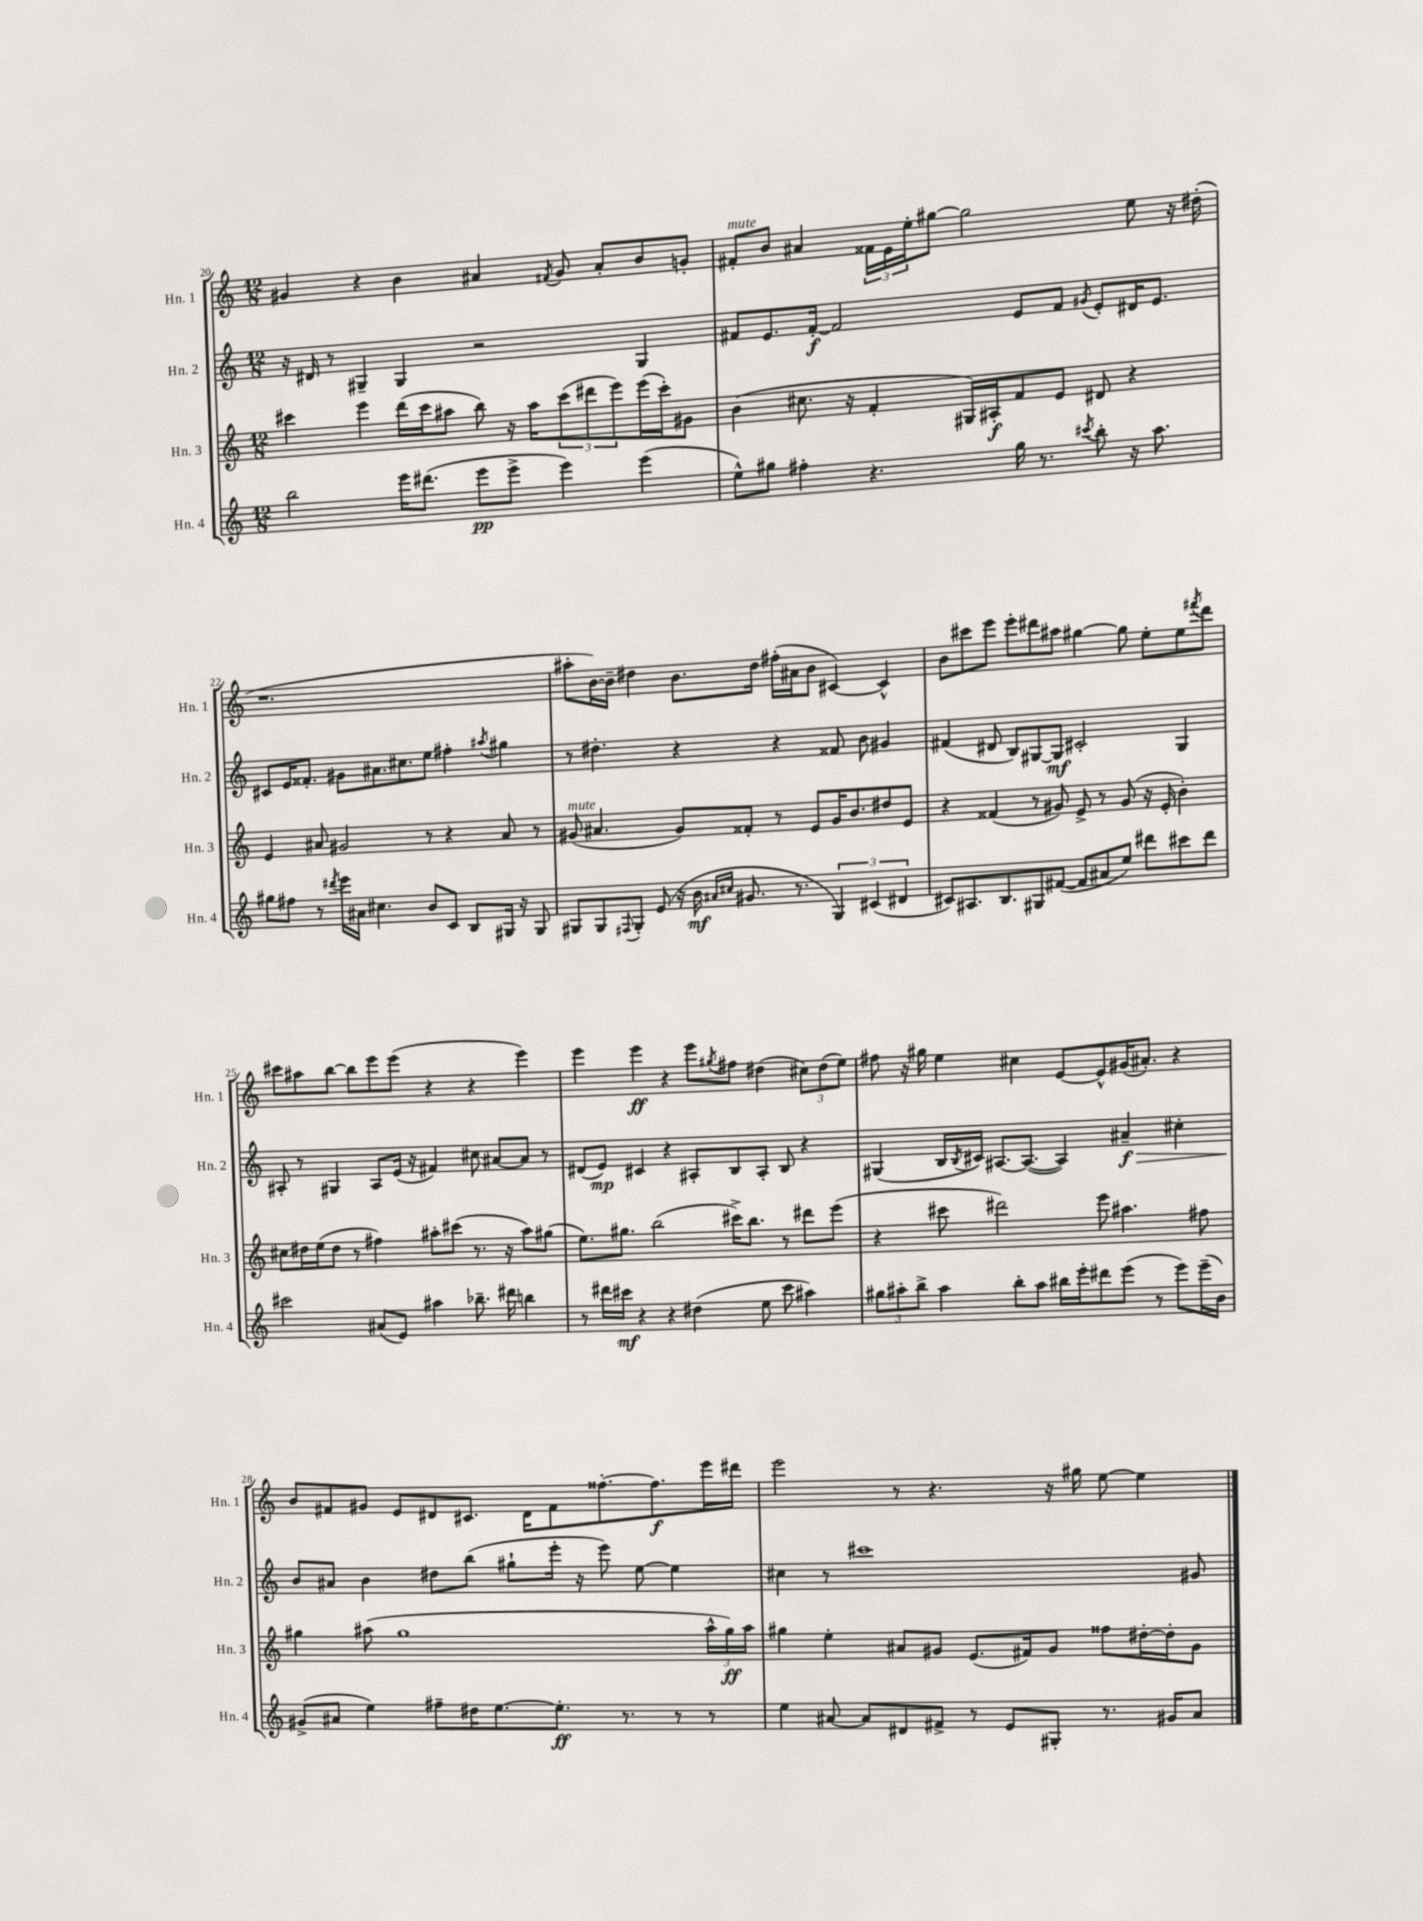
<<
\new StaffGroup <<
\new Staff = "s0" \with { instrumentName = "Hn. 1" shortInstrumentName = "Hn. 1" } {
    \clef treble \key c \major \numericTimeSignature \time 12/8
    gis'4 r4 b'4 ais'4 \acciaccatura { fis'8 } gis'8 ais'8-. b'8 g'8-. |
    fis'8-.^\markup { \italic "mute" } b'8 ais'4 \tuplet 3/2 { fisis'16 e'16 e''16-. } gis''8~ gis''2 e''8 r16 dis''16-.( |
    r1. |
    ais''8-. b'16~) b'16-- dis''4 b'8. dis''16 fis''16-.( ais'16 b'8 cis'4~) cis'4-^ |
    b'8 cis'''8 e'''8 e'''8-. dis'''8 ais''8 gis''4~ gis''8 e''8-. e''8 \acciaccatura { fis'''8 } dis'''8 |
    cis'''8 ais''8 b''8~ b''8 e'''8 e'''8( r4 r4 e'''4) |
    e'''4 e'''4\ff r4 e'''8 \acciaccatura { gis''8 } fis''8 dis''4( \tuplet 3/2 { cis''8) dis''8( e''8) } |
    fis''8 r16 gis''16 e''4 cis''4 e'8~ e'8-^ gis'16( ais'8.-.) r4 |
    b'8 fis'8 gis'8 e'8 dis'8 cis'8. dis'16 fis'8 fisis''8.~-. fisis''8.\f e'''16 dis'''16 |
    e'''2 r8 r4. r16 gis''16 e''8~ e''4 \bar "|." |
}
\new Staff = "s1" \with { instrumentName = "Hn. 2" shortInstrumentName = "Hn. 2" } {
    \clef treble \key c \major \numericTimeSignature \time 12/8
    r16 dis'16 r8 gis4-- gis4 r2 gis4 |
    fis'8 e'8. fis'16~-.\f fis'2 e'8 fis'8 \acciaccatura { gis'8 } e'8-. dis'16 e'8. |
    cis'8 e'16 fisis'8.-. gis'8 ais'8. cis''8. e''8 fis''4-. \acciaccatura { ais''8 } gis''4 |
    r8 dis''4.-. r4 r4 fisis'8 b'8 gis'4 |
    fis'4( dis'8 b8) gis8~ gis8\mf cis'2-. gis4 |
    ais8-. r8 gis4 ais8 e'16( r16 fis'4) cis''8 ais'8~ ais'8 r8 |
    dis'8( e'8\mp) cis'4 r4 ais8-. b8 ais8-. b8 r4 |
    gis4( b16 \acciaccatura { b8 } cis'16) ais8.~ ais8.~( ais4) ais'4--\f\> cis''4-. |
    b'8\! ais'8 b'4 dis''8 b''8( gis''8-! e'''16-. r16 e'''8) e''8~ e''4 |
    cis''4 r8 cis'''1 gis'8 \bar "|." |
}
\new Staff = "s2" \with { instrumentName = "Hn. 3" shortInstrumentName = "Hn. 3" } {
    \clef treble \key c \major \numericTimeSignature \time 12/8
    cis'''4 e'''4 d'''16( cis'''16 ais''8 b''8) r16 ais''16 \tuplet 3/2 { cis'''8( dis'''8 e'''8) } e'''16( cis'''16-.) gis'8 |
    b'4( cis''8. r16 f'4-. gis16) ais16-.\f f'8 e'8 dis'8 r4 |
    e'4 ais'8 gis'2 r8 r4 ais'8 r8 |
    gis'8^\markup { \italic "mute" }( ais'4. gis'8) fisis'8-. r8 e'8 gis'16 b'8. dis''8 e'8 |
    r4 fisis'4( r8 gis'8) e'8-> r8 gis'8( r16 e'16-. b'4-.) |
    cis''8 dis''16 e''16( dis''8 r8 fis''4) ais''8-. cis'''8( r8. r16 ais''8) gis''8( |
    e''8.) gis''8. b''2( cis'''16->) b''8. r8 dis'''8 e'''8( |
    r4 cis'''8 dis'''2) e'''8 ais''4. fis''8 |
    gis''4 ais''8( gis''1 \tuplet 3/2 { ais''16-^ gis''16\ff) ais''16 } |
    gis''4 e''4-. ais'8 gis'8 e'8.( fis'16) gis'8 fisis''8 dis''16~-. dis''16-. gis'8 \bar "|." |
}
\new Staff = "s3" \with { instrumentName = "Hn. 4" shortInstrumentName = "Hn. 4" } {
    \clef treble \key c \major \numericTimeSignature \time 12/8
    b''2 e'''16 dis'''8.( e'''8\pp e'''8-> e'''4) e'''4( |
    e''8-^) gis''8 fis''4-. r4. gis''16 r8. \acciaccatura { cis'''8 } b''8-. r16 a''8. |
    gis''8 fis''8 r8 \acciaccatura { dis'''8 } e'''16 ais'16 cis''4. b'8 c'8 b8 gis16 r16 gis8 |
    gis8 gis8 \appoggiatura { fis8 } gis8-. e'8( r16 b'16\mf \grace { ais'16 cis''16 } gis'8. r8. \tuplet 3/2 { gis4) cis'4( dis'4 } |
    cis'8) ais8. b8. gis8 fis'8~( fis'8 ais'8 e''8) dis'''8 cis'''8 dis'''8 |
    cis'''2 ais'8( e'8) ais''4 bes''8.-- dis'''16 b''4 |
    r8 dis'''16 cis'''16\mf r4 r4 dis''4( e''8 cis'''8 ais''4) |
    \tuplet 3/2 { gis''8 ais''8-. b''8-> } ais''4 b''8-. ais''8 bis''16 e'''16-. dis'''8 e'''8( r8 e'''8) e'''16--( b'16) |
    gis'8->( ais'8 e''4) fis''8-- dis''16 e''8.~ e''8.-.\ff r8. r8 r8 |
    e''4 ais'8~ ais'8 dis'8 fis'8-> r8 e'8 gis8-. r8. gis'16 ais'8 \bar "|." |
}
>>
>>
\layout { \context { \Score currentBarNumber = #20 } }
